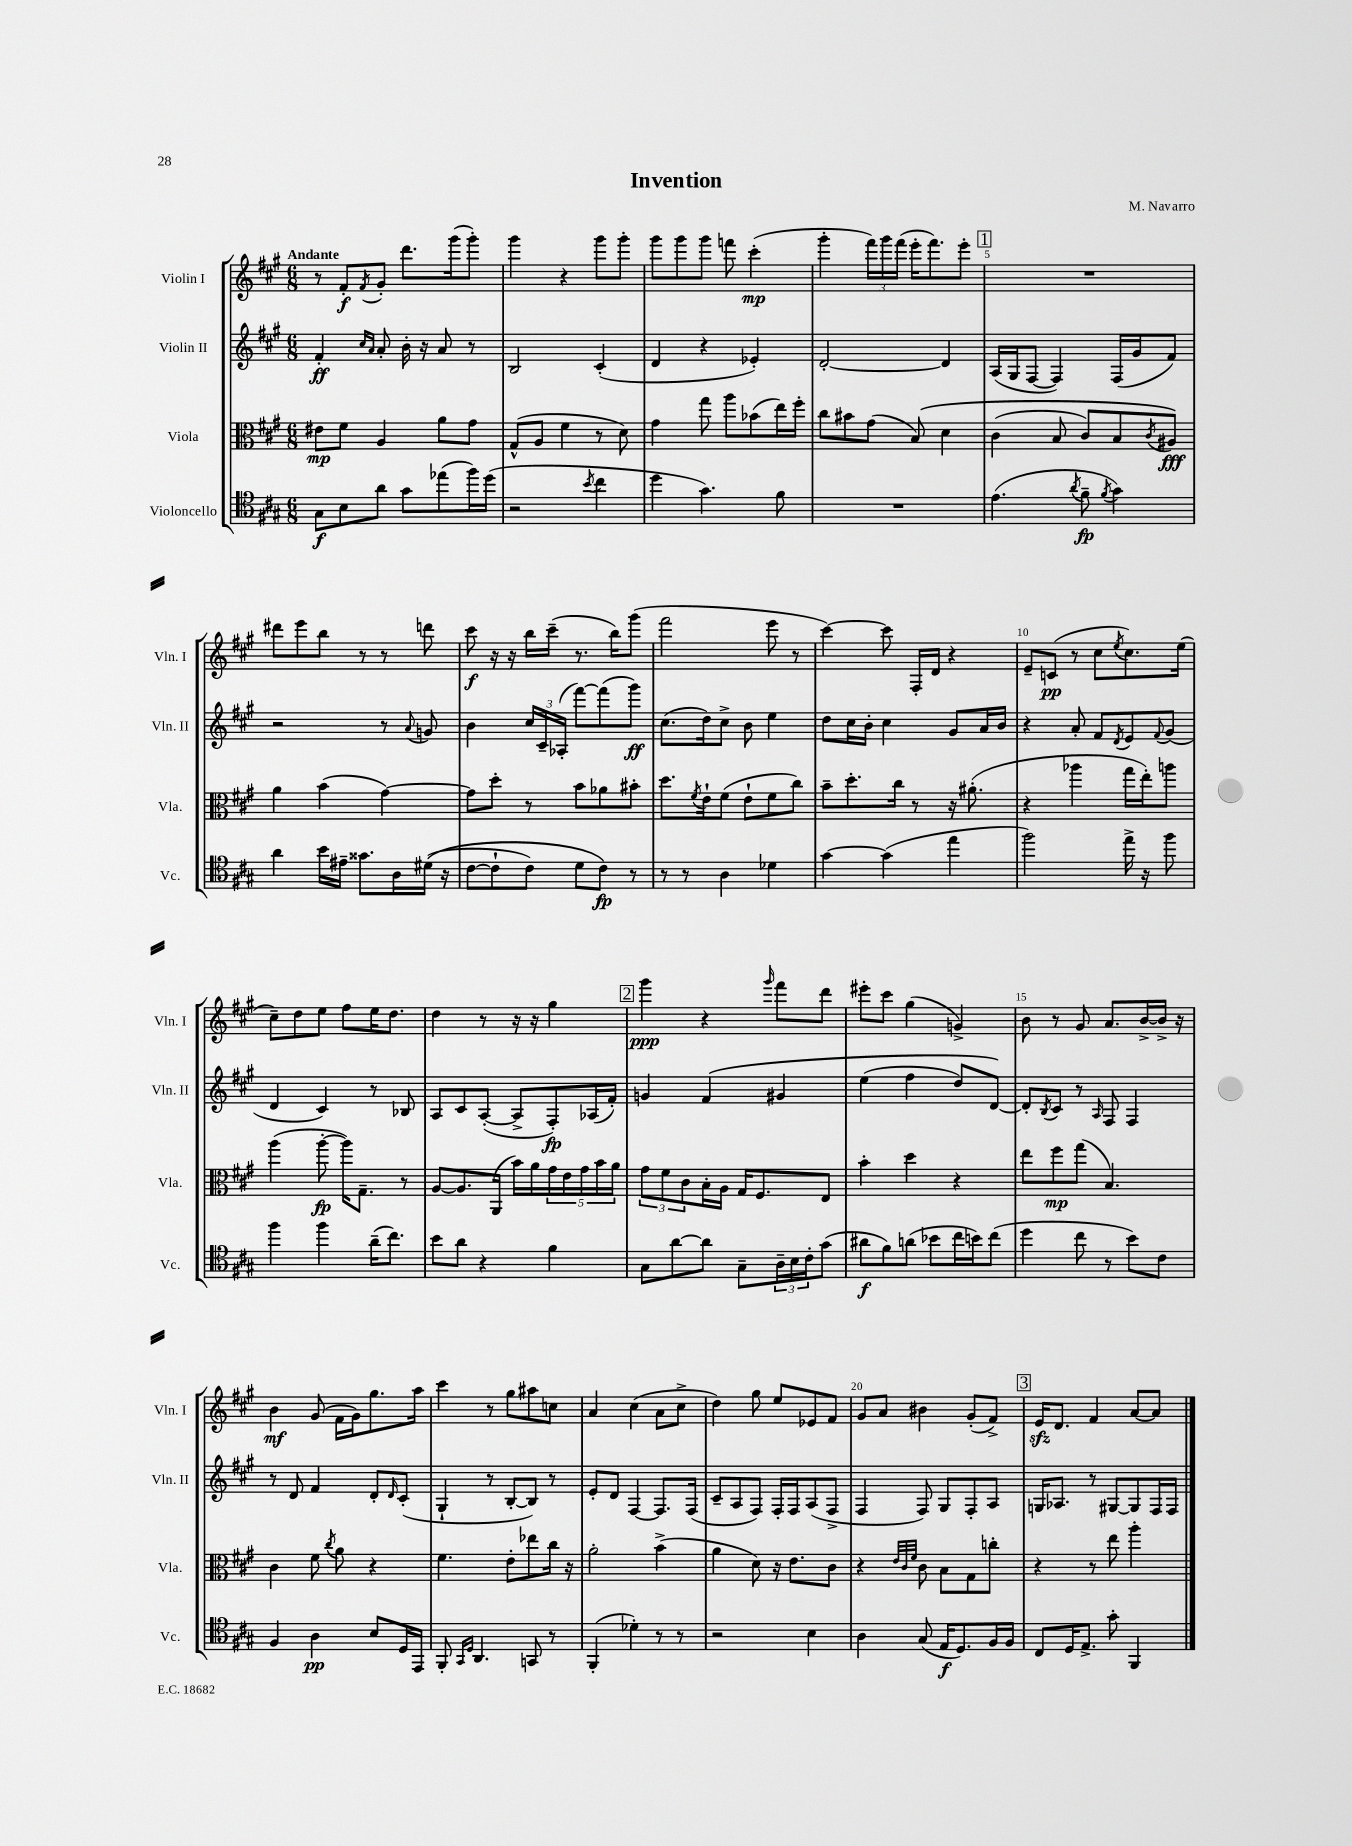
\header { title = "Invention" composer = "M. Navarro" }
<<
\new StaffGroup <<
\new Staff = "s0" \with { instrumentName = "Violin I" shortInstrumentName = "Vln. I" } {
    \clef treble \key a \major \numericTimeSignature \time 6/8 \tempo "Andante"
    r8 fis'8-.\f \acciaccatura { fis'8 } gis'8-. d'''8. gis'''16( gis'''8-.) |
    gis'''4 r4 gis'''8 gis'''8-. |
    gis'''8 gis'''8 gis'''8 f'''8 cis'''4-.\mp( |
    gis'''4-. \tuplet 3/2 { fis'''16) gis'''16 fis'''16( } e'''16-. fis'''8.) e'''8-. |
    \mark \markup { \box "1" } R2. |
    dis'''8 e'''8 b''8 r8 r8 d'''8 |
    cis'''8\f r16 r16 b''16 cis'''16--( r8. b''16) gis'''8( |
    fis'''2 e'''8 r8 |
    cis'''4~) cis'''8 fis16-. d'16 r4 |
    e'8-- c'8\pp( r8 cis''8 \acciaccatura { e''8 } cis''8.) e''16( |
    cis''8--) d''8 e''8 fis''8 e''16 d''8. |
    d''4 r8 r16 r16 gis''4 |
    \mark \markup { \box "2" } gis'''4\ppp r4 \grace { gis'''16 } fis'''8 d'''8 |
    eis'''8-. cis'''8 gis''4( g'4->) |
    b'8 r8 gis'8 a'8. b'16~-> b'16-> r16 |
    b'4\mf gis'8( fis'16 gis'16) gis''8. a''16 |
    cis'''4 r8 gis''8 ais''8 c''8 |
    a'4 cis''4( a'8 cis''8-> |
    d''4) gis''8 e''8 ees'8 fis'8 |
    gis'8 a'8 bis'4 gis'8-.( fis'8->) |
    \mark \markup { \box "3" } e'16\sfz d'8. fis'4 a'8~ a'8 \bar "|." |
}
\new Staff = "s1" \with { instrumentName = "Violin II" shortInstrumentName = "Vln. II" } {
    \clef treble \key a \major \numericTimeSignature \time 6/8
    fis'4-.\ff \grace { cis''16 a'16 } a'8-. b'16-. r16 a'8 r8 |
    b2 cis'4-.( |
    d'4 r4 ees'4-.) |
    d'2~-. d'4 |
    \mark \markup { \box "1" } a16( gis16 fis8~ fis4) fis16( gis'16 fis'8) |
    r2 r8 \appoggiatura { a'8 } g'8 |
    b'4 \tuplet 3/2 { cis''16 cis'16-- aes16-.( } fis'''8~) fis'''8( gis'''8\ff) |
    cis''8.( d''16) cis''8-> b'8 e''4 |
    d''8 cis''16 b'16-. cis''4 gis'8 a'16 b'16 |
    r4 a'8-. fis'8 \acciaccatura { d'8 } e'8 \appoggiatura { fis'8 } gis'8( |
    d'4 cis'4) r8 bes8 |
    a8 cis'8 a8~-.( a8-> fis8-.\fp) aes16( fis'16-.) |
    \mark \markup { \box "2" } g'4 fis'4\( gis'4 |
    e''4( fis''4 d''8) d'8~\) |
    d'8-. \acciaccatura { b8 } cis'8 r8 \grace { a16 } fis8 fis4 |
    r8 d'8 fis'4 d'8-. \grace { d'16 } cis'8-.( |
    gis4-! r8 b8~-. b8) r8 |
    e'8-. d'8 fis4~ fis8. fis16( |
    cis'8-- a8 fis8) fis16-. fis16 a8( fis8-> |
    fis4 fis8) gis8 fis8-. a8 |
    \mark \markup { \box "3" } g16 aes8. r8 gis8~ gis8 fis16 fis16 \bar "|." |
}
\new Staff = "s2" \with { instrumentName = "Viola" shortInstrumentName = "Vla." } {
    \clef alto \key a \major \numericTimeSignature \time 6/8
    eis'8\mp fis'8 a4 a'8 gis'8 |
    gis8-^( a8 fis'4 r8 d'8) |
    gis'4 gis''8 a''8 bes'8( e''16) fis''16-. |
    cis''8 bis'8 gis'8( b8)\( d'4 |
    \mark \markup { \box "1" } cis'4( b8 cis'8) b8 \acciaccatura { cis'8 } ais8\fff\) |
    a'4 b'4( gis'4~) |
    gis'8 d''8-. r8 b'8 aes'8 bis'8-. |
    d''8. \acciaccatura { fis'8 } e'16-! fis'8( e'8-! fis'8 cis''8) |
    b'8-- d''8.-. cis''16 r8 r16 ais'8.-.( |
    r4 aes''4 gis''16 e''16-.) a''8 |
    a''4( a''8~-.\fp a''16) gis8.-- r8 |
    a8~ a8. a,16( b'16) a'16 \tuplet 5/4 { gis'16 e'16 gis'16 b'16 a'16 } |
    \mark \markup { \box "2" } \tuplet 3/2 { gis'8 fis'8 cis'8 } b16-. a16 gis16 fis8. e8 |
    b'4-. d''4 r4 |
    e''8 fis''8\mp gis''8( b4.) |
    cis'4 fis'8 \acciaccatura { cis''8 } a'8 r4 |
    fis'4. e'8-. ees''8 cis''16 r16 |
    a'2-. b'4->( |
    a'4 d'8) r16 e'8. cis'8 |
    r4 \grace { e'32 cis'32 fis'32 } cis'8 b8 gis8 c''8-. |
    \mark \markup { \box "3" } r4 r8 e''8 a''4-. \bar "|." |
}
\new Staff = "s3" \with { instrumentName = "Violoncello" shortInstrumentName = "Vc." } {
    \clef tenor \key a \major \numericTimeSignature \time 6/8
    gis8\f b8 a'8 gis'8 ees''8( fis''16) d''16( |
    r2 \acciaccatura { b'8 } cis''4 |
    d''4 gis'4.) fis'8 |
    R2. |
    \mark \markup { \box "1" } e'4.( \acciaccatura { a'8 } fis'8--\fp \acciaccatura { fis'8 } gis'4) |
    a'4 b'16 eis'16-- gisis'8. a16 dis'16(\( r16 |
    cis'8~ cis'8-! cis'8) d'8 cis'8\fp\) r8 |
    r8 r8 a4 des'4 |
    gis'4~ gis'4( e''4 |
    fis''2) e''16-> r16 fis''8 |
    fis''4 fis''4 a'16--( cis''8.) |
    b'8 a'8 r4 fis'4 |
    \mark \markup { \box "2" } gis8 a'8~ a'8 gis8-- \tuplet 3/2 { a16-- b16 cis'16-. } gis'8( |
    ais'8\f fis'8) a'8( bes'8 cis''16 b'16) cis''8( |
    d''4 cis''8 r8 b'8) cis'8 |
    fis4 a4\pp b8 d16 e,16 |
    fis,8-. \grace { gis,16 d16 } a,4. g,8 r8 |
    fis,4-.( des'4-.) r8 r8 |
    r2 b4 |
    a4 gis8( e16\f d8.) fis16 fis16 |
    \mark \markup { \box "3" } cis8 d16 e8.-> gis'8-. fis,4 \bar "|." |
}
>>
>>
\layout { \context { \Score \override BarNumber.break-visibility = ##(#f #t #t) barNumberVisibility = #(every-nth-bar-number-visible 5) } }
